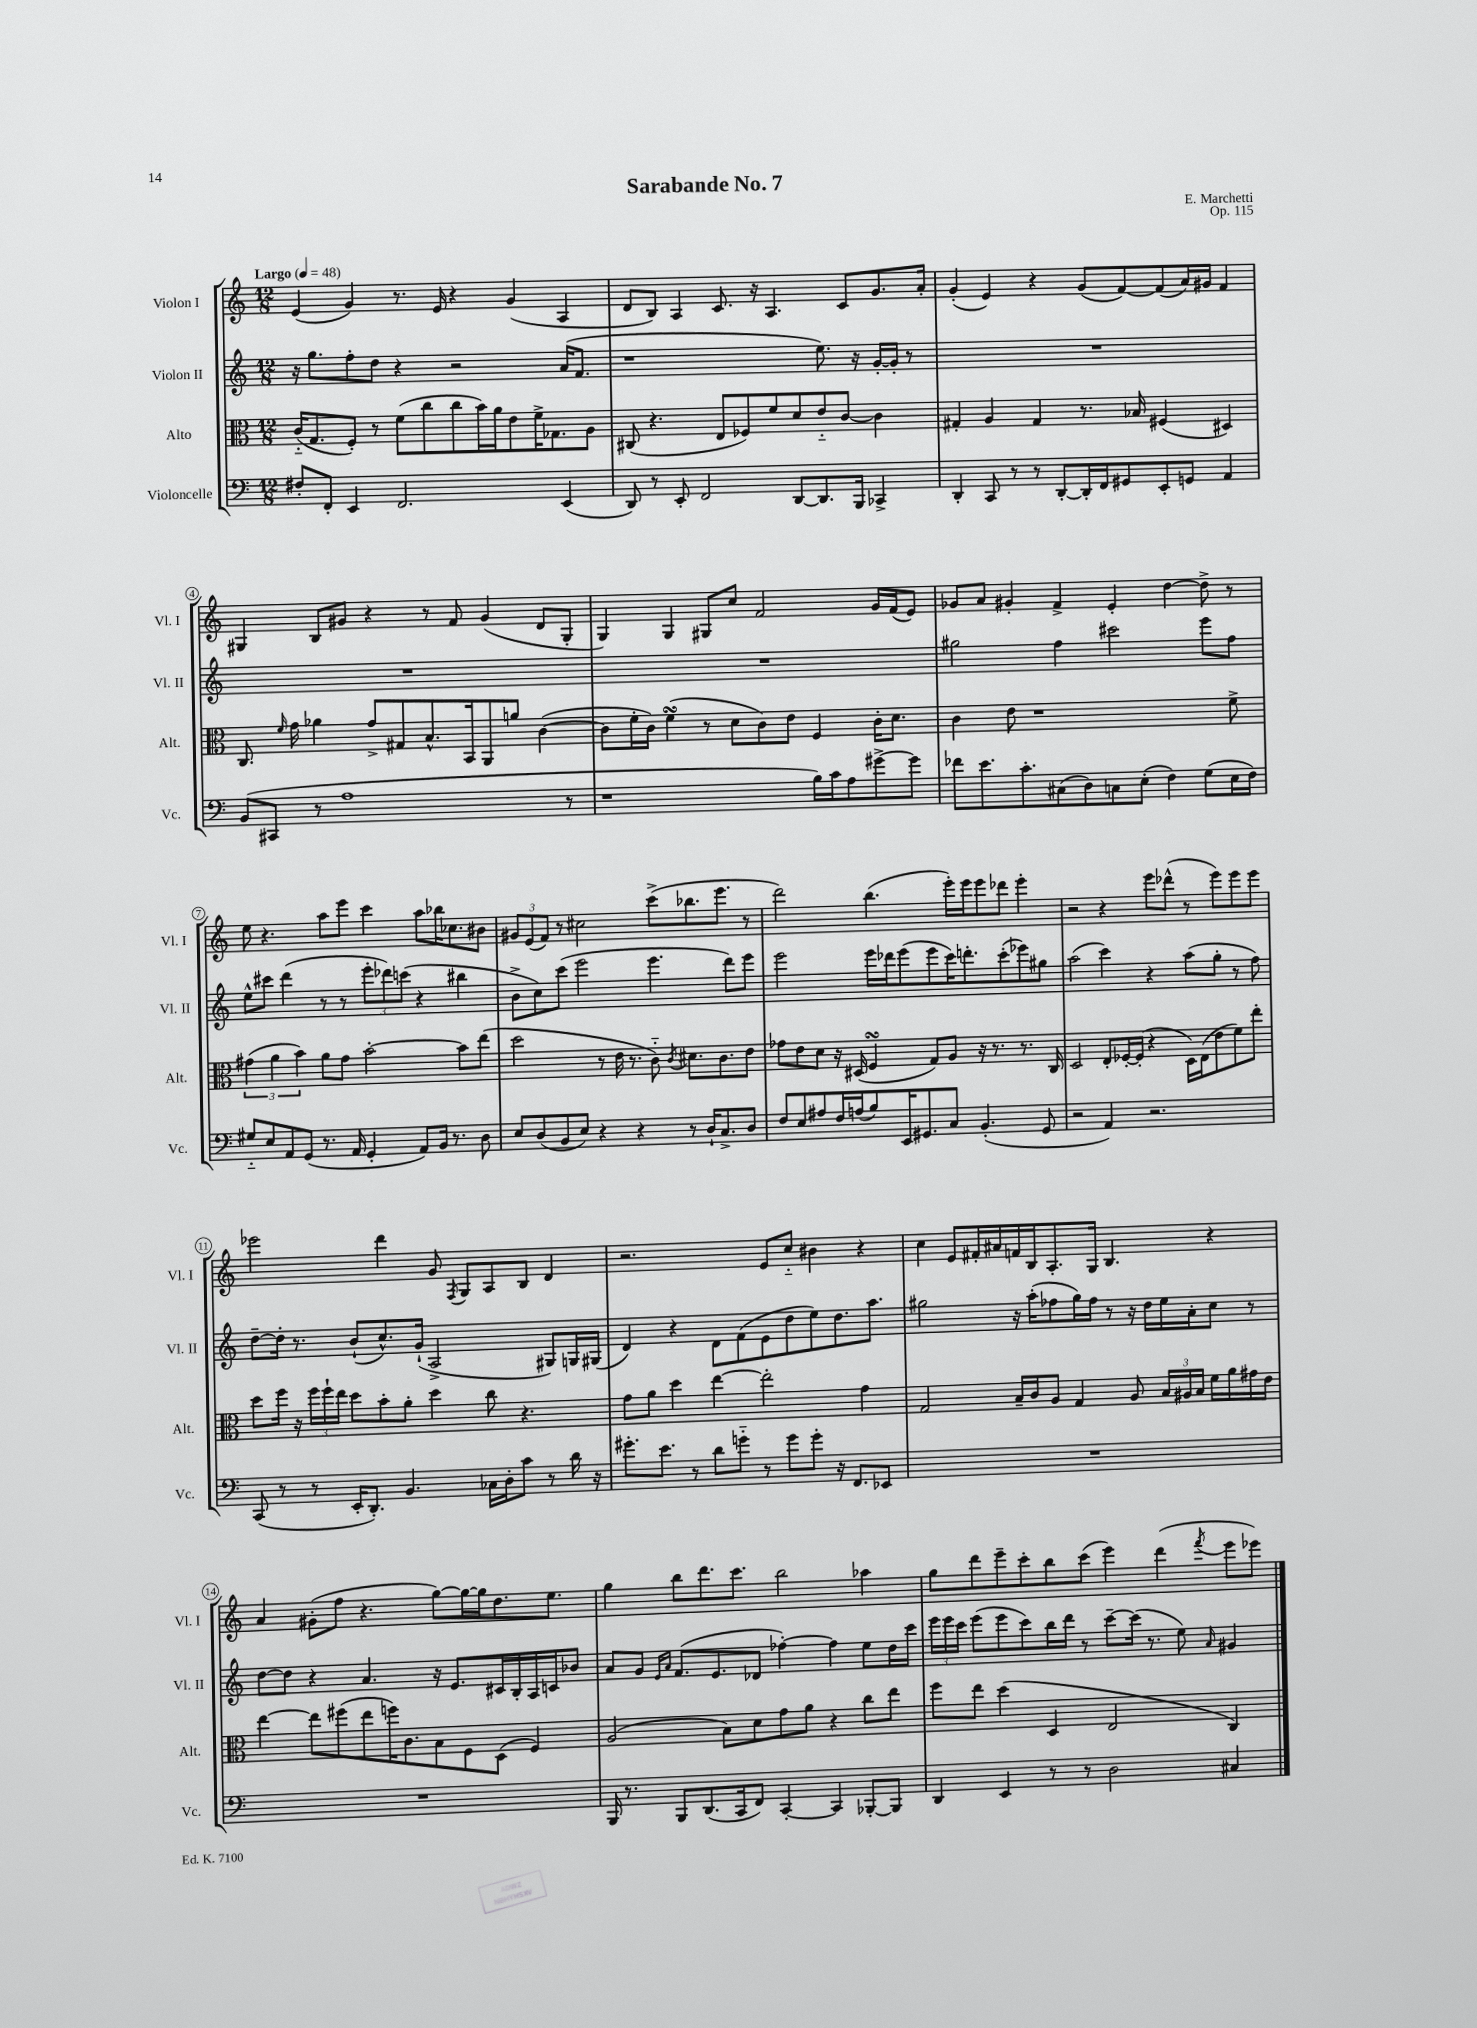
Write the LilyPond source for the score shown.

\header { title = "Sarabande No. 7" composer = "E. Marchetti" opus = "Op. 115" }
<<
\new StaffGroup <<
\new Staff = "s0" \with { instrumentName = "Violon I" shortInstrumentName = "Vl. I" } {
    \clef treble \key c \major \numericTimeSignature \time 12/8 \tempo "Largo" 4 = 48
    \autoBeamOff e'4( g'4) r8. e'16 r4 g'4( a4 |
    d'8[ b8]) a4 c'8. r16 a4. c'8[ g'8. a'16]-. |
    g'4-.( e'4) r4 g'8[( f'8~) f'8( a'16) gis'16] f'4 |
    gis4 b8[ gis'8] r4 r8 f'8 gis'4( d'8[ gis8]-. |
    g4) g4 gis8[ c''8] f'2 g'16[ f'16( e'8]) |
    ges'8[ a'8] gis'4-. f'4-> e'4-. d''4~ d''8-> r8 |
    e''8 r4. a''8[ e'''8] c'''4 a''8[ bes''16 ces''8. bis'8] |
    \tuplet 3/2 { gis'8[ e'8( f'8]) } r8 cis''2 c'''8[->( bes''8. e'''8.] r8 |
    d'''2) b''4.( e'''16[-.) e'''16 e'''8 des'''8] e'''4-. |
    r2 r4 e'''8[ des'''8]-^( r8 e'''8[) e'''8 e'''8] |
    ees'''2 d'''4 g'8 \acciaccatura { f8 } g8[ a8 b8] d'4 |
    r2. e'8[ c''8]-_ bis'4 r4 |
    c''4 e'8[ fis'16-. ais'16 f'16 b16 a8.-. g16] b4. r4 |
    a'4 gis'8[-.( f''8] r4. g''8[~) g''16~ g''16 d''8. e''8.] |
    g''4 b''8[ d'''8. c'''8.] b''2 aes''4 |
    g''8[ d'''8 e'''8-- c'''8-. b''8 c'''8]( e'''4) d'''4( \acciaccatura { f'''8 } e'''8[ ees'''8]) \bar "|." |
}
\new Staff = "s1" \with { instrumentName = "Violon II" shortInstrumentName = "Vl. II" } {
    \clef treble \key c \major \numericTimeSignature \time 12/8
    \autoBeamOff r16 g''8.[ f''8-. d''8] r4 r2 a'16[( f'8.] |
    r1 e''8.) r16 g'16[~-. g'16]-. r8 |
    R1. |
    R1. |
    R1. |
    gis''2 f''4 cis'''2 e'''8[ f''8] |
    e''8[-^ cis'''8] d'''4( r8 r8 \tuplet 3/2 { e'''8[-. des'''8) c'''8]( } r4 bis''4 |
    b'8[-> c''8) c'''8]( e'''2 e'''4. d'''8[) e'''8] |
    e'''2 e'''16[ des'''16 e'''8( e'''8 c'''16) d'''8.-. c'''8-.( ees'''8) gis''8] |
    a''2( c'''4) r4 a''8[( g''8]-. r8 f''8) |
    d''8[~-- d''16]-. r8. b'8[-!( c''8.-^) g'16]-!( a2-> gis8[) g16 gis16]( |
    d'4) r4 d'8[ f'8( e'8 d''8 e''8) d''8. a''8.] |
    gis''2 r16 a''16[-.( fes''8 gis''16) fes''16] r8 r16 d''16[ e''16 a'16-. c''8] r8 |
    d''8[~ d''8] r4 a'4. r16 e'8.[ cis'16 b16-. a16 c'16 bes'8] |
    a'8[ g'8] \grace { e'16[ a'16] } f'8.[( e'8. des'8] fes''4~-.) fes''4 e''8[ d''16 c'''16] |
    \tuplet 3/2 { e'''16[ e'''16 c'''16] } e'''8[( e'''8 c'''8) b''16 d'''16] r8 c'''8[~-- c'''16]( r8. e''8) \grace { a'16 } gis'4 \bar "|." |
}
\new Staff = "s2" \with { instrumentName = "Alto" shortInstrumentName = "Alt." } {
    \clef alto \key c \major \numericTimeSignature \time 12/8
    \autoBeamOff c'16[-_( g8. f8]-.) r8 f'8[( c''8 c''8 b'16) a'16 e'8 f'16-> ges8. a8] |
    cis8( r4. e8[ fes8) f'8 d'8 e'8-_ c'8]~ c'4 |
    gis4-. a4 gis4 r8. bes16 fis4( dis4) |
    c8. \grace { f'16 } g'16 aes'4 g'8[-> gis8 b8.-^ b,16 a,8 a'8] c'4~( |
    c'8[ f'16-. c'16]) f'4\turn( r8 d'8[ c'8) e'8] f4 c'16[-. d'8.] |
    c'4 e'8 r1 f'8-> |
    \tuplet 3/2 { gis'4( a'4 b'4) } a'8[ gis'8] b'2~-. b'8[ e''8]( |
    d''2 r8 e'16 r8. c'8-_) \acciaccatura { c'8 } dis'8.[ c'8. e'8] |
    ges'8[ e'8 d'8] r16 dis16( f4\turn g8[) a8] r16 r8. r8. c16 |
    d2 e8[-. fes16~-. fes16]-.( r4 d16[) e16( e'8 f'8) e''8]-. |
    d''8[ f''16] r16 \tuplet 3/2 { f''16[ f''16-! e''16] } d''8[ b'8-. a'8]-. d''4 c''8 r4. |
    g'8[ a'8] d''4 e''4~ e''2-. g'4 |
    g2 b16[-- c'16 a8] g4 a8 \tuplet 3/2 { b16[ ais16 b16] } f'16[ a'16 gis'16 e'16] |
    e''4~ e''8[ fis''8( e''8 f''16) c'8. b8 f8 d8]( f4) |
    a2( b8[) d'8 g'8 a'8] r4 c''8[ e''8] |
    f''8[ e''8] d''4( d4 e2 c4) \bar "|." |
}
\new Staff = "s3" \with { instrumentName = "Violoncelle" shortInstrumentName = "Vc." } {
    \clef bass \key c \major \numericTimeSignature \time 12/8
    \autoBeamOff fis8[-. f,8]-. e,4 f,2. e,4( |
    d,8) r8 e,8-. f,2 d,8[~ d,8. b,,16] ces,4-> |
    d,4-. c,8 r8 r8 d,8[~-. d,16-. f,16 gis,8 e,8-. g,8] a,4 |
    b,8[( cis,8] r8 a1 r8 |
    r1 b16[) c'16 a8 gis'8~-> gis'8] |
    fes'8[ e'8. c'8.-. cis8( d8) c8 e8]-.( f4) g8[( e16 f16]) |
    gis8[-_ e8 a,8 g,8]( r8. a,16 g,4-. a,8[) b,16] r8. d8 |
    e8[ d8( b,8 e8]) r4 r4 r8 d16[-! c8.-> d8] |
    f8[ e8 ais8 f16 a16( b8) e,16 gis,8. c8] b,4.-.( gis,8 |
    r2 a,4) r2. |
    c,8( r8 r8 e,16[-. d,8.]-.) b,4. ces16[ d16-. c'8] r8 d'16 r16 |
    gis'8.[-. e'8.] r8 d'8[ g'8]-_ r8 g'8[ g'8]-. r16 f,8.[ ees,8] |
    R1. |
    R1. |
    b,,16 r8. b,,8[ d,8.( c,16 f,8]) c,4~-. c,4 bes,,8[~-. bes,,8] |
    d,4 e,4 r8 r8 d2 cis4 \bar "|." |
}
>>
>>
\layout { \context { \Score \override BarNumber.stencil = #(make-stencil-circler 0.1 0.3 ly:text-interface::print) } }
